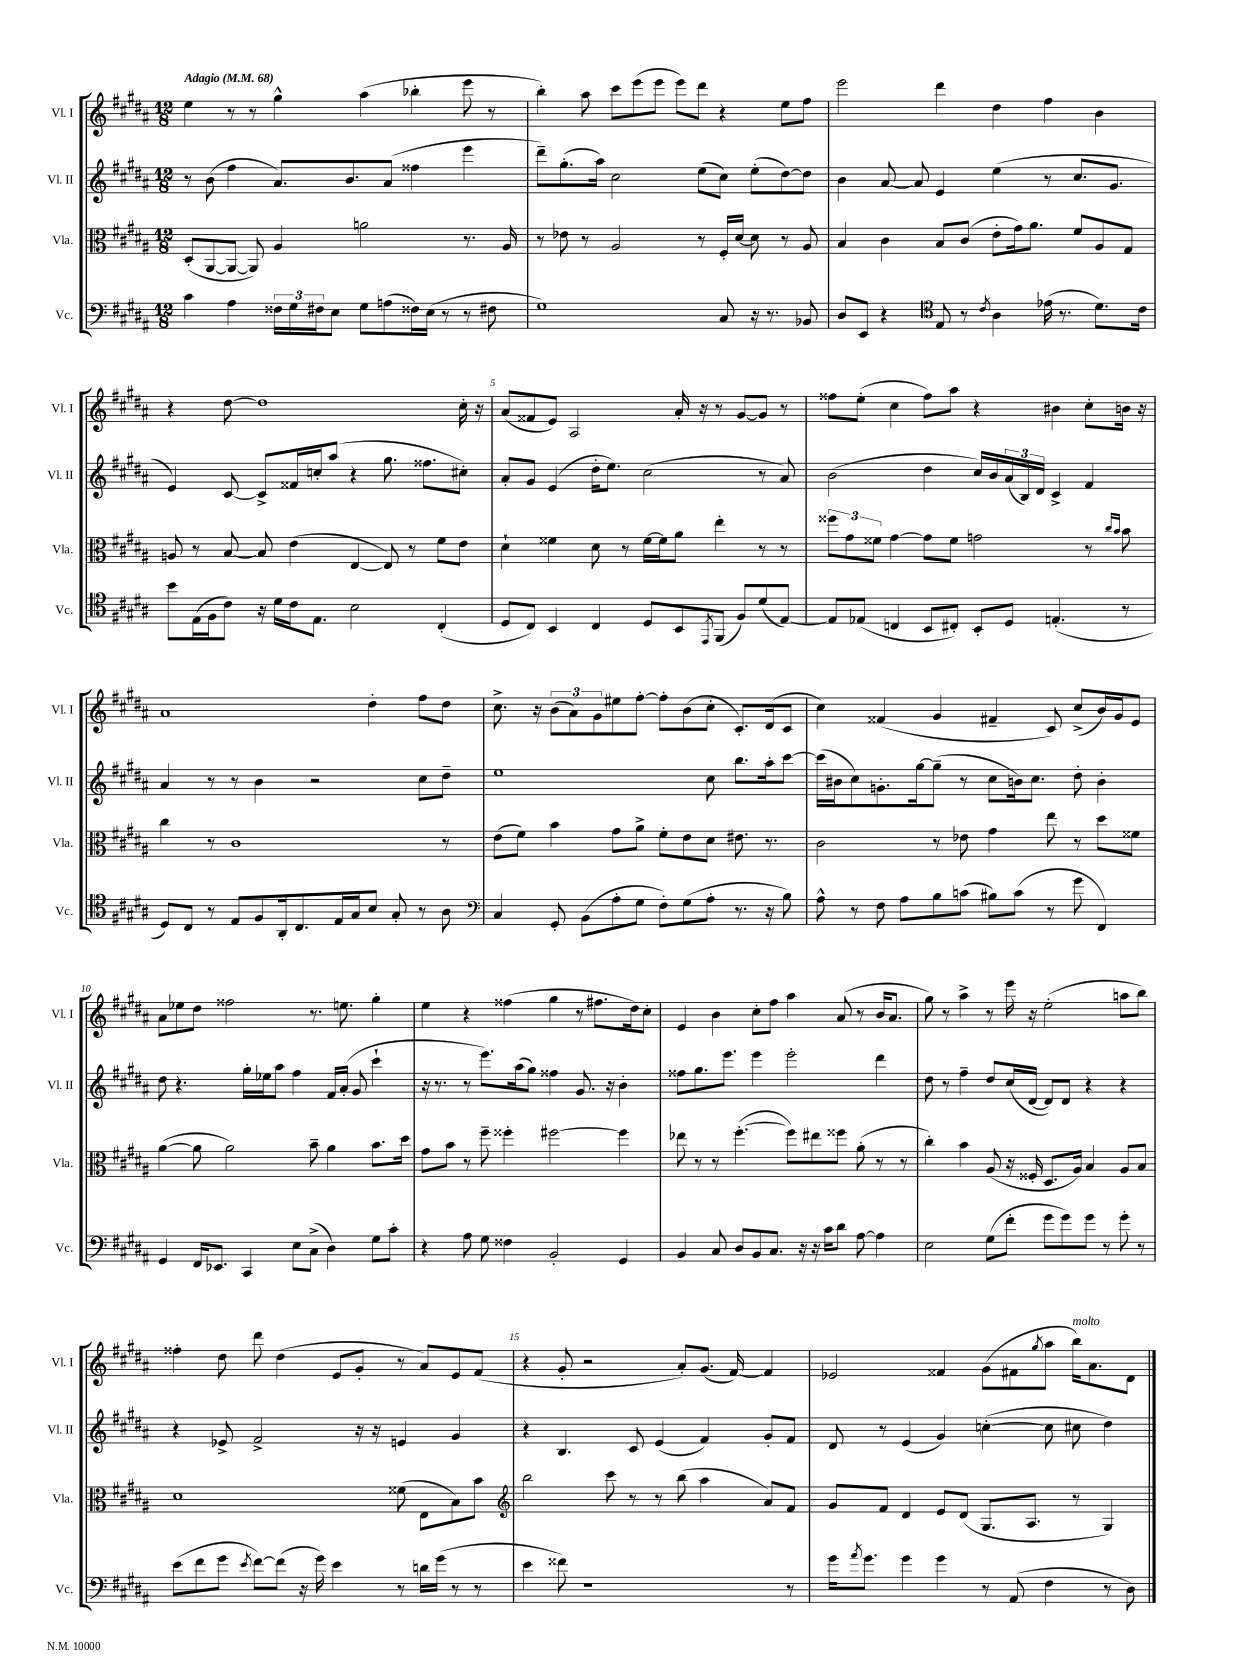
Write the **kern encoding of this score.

**kern	**kern	**kern	**kern
*part4	*part3	*part2	*part1
*staff4	*staff3	*staff2	*staff1
*I"Vc.	*I"Vla.	*I"Vl. II	*I"Vl. I
*I'Vc.	*I'Vla.	*I'Vl. II	*I'Vl. I
*clefF4	*clefC3	*clefG2	*clefG2
*k[f#c#g#d#a#]	*k[f#c#g#d#a#]	*k[f#c#g#d#a#]	*k[f#c#g#d#a#]
*M12/8	*M12/8	*M12/8	*M12/8
*MM68	*MM68	*MM68	*MM68
=1	=1	=1	=1
!	!	!	!LO:TX:a:B:t=Adagio
4c#\	(8D#'/L	8r	4ee\
.	[8AA#/	(8b\	.
4A#\	8AA#/J_	4ff#\	8r
.	8AA#/])	.	8r
24F##X\LL	4A#/	8.a#/L)	4gg#^^\
24G#\	.	.	.
24F#X\J	.	.	.
8E\J	.	.	.
.	.	8.b/	.
8G#\L	2an\	.	(4aa#\
(8An\	.	(8a#/J	.
16F##X\L)	.	4ff##X\	4bb-X'\
(16E\JJ	.	.	.
8r	.	.	.
8r	8.r	4eee\	8eee\
8F#X\	.	.	8r
.	16A#/	.	.
=2	=2	=2	=2
1G#)	8r	8ddd#~\L)	4bb'\)
.	8e-X\	(8.gg#'\	.
.	8r	.	8aa#\
.	.	16aa#\Jk)	.
.	2A#/	2cc#\	8ccc#\L
.	.	.	(8eee\
.	.	.	8eee\J
.	.	.	8eee\L)
.	8r	(8ee\L	8ddd#\J
8C#/	16F#'/LL	8cc#\J)	4r
.	[16d#/JJ	.	.
16r	8d#\]	(8ee'\L	.
8.r	.	.	.
.	8r	[8dd#\)	8ee\L
8BB-X/	8A#/	8dd#\J]	8ff#\J
=3	=3	=3	=3
8D#/L	4B/	4b\	2eee\
8EE/J	.	.	.
4r	4c#\	[8a#/	.
.	.	8a#/]	.
*clefC4	*	*	*
8E/	8B/L	4e/	4ddd#\
8r	(8c#/J	.	.
8qc#/	.	.	.
4A#\	8e'\L	(4ee\	4dd#\
.	16g#\k)	.	.
.	8.a#\J	.	.
(16e-X\	.	8r	4ff#\
8.r	.	.	.
.	8f#/L	8.cc#/L	.
8.d#\L)	8A#/	.	4b\
.	.	8.g#/J	.
.	8G#/J	.	.
16c#\Jk	.	.	.
!!LO:LB:g=z
=4	=4	=4	=4
8b\L	8An/	4e/)	4r
(16E\L	8r	.	.
16F#\J	.	.	.
8c#\J)	[8B/	[8c#/	[8dd#\
16r	8B/]	8c#^/L]	1dd#]
16d#\LL	.	.	.
16c#\J	(4e\	16f##X/L	.
8.E\J	.	16ccn'/J	.
.	.	(8aa#/J	.
2B\	[4E/	4r	.
.	8E/])	8.gg#\	.
.	8r	.	.
.	.	8.ff##X\L	.
(4C#'/	8f#\L	.	.
.	8e\J	8cc#X'\J)	16cc#'\
.	.	.	16r
=5	=5	=5	=5
8D#/L	4d#`\	8a#'/L	(8a#/L
8C#/J)	.	8g#/J	8f##X/
4BB/	4f##X\	(4e/	8e/J)
.	.	.	2A#/
4C#/	8d#\	16dd#'\KL	.
.	.	8.ee\J)	.
.	8r	.	.
8D#/L	[16f##\LL	(2cc#\	.
.	16f##\J]	.	.
8BB/	8a#\J	.	16a#'/
.	.	.	16r
8qEE/	.	.	.
(8FF#/J	4ee'\	.	8r
8F#/L)	.	.	[8g#/L
(8d#/	8r	8r	8g#/J]
[8E/J)	8r	8a#/)	8r
=6	=6	=6	=6
8E/L]	12ff##X\L	(2b\	8ff##X\L
.	12g#\	.	.
(8E-X/J	.	.	(8ee'\J
.	12f##X\J	.	.
4Cn/	[4g#\	.	4cc#\
8BB/L	8g#\L]	4dd#\	8ff##\L)
8C#X'/J)	8f##\J	.	8aa#\J
8BB'/L	2gn\	16cc#/LL)	4r
.	.	16b/	.
8D#/J	.	(24a#/	.
.	.	24B/)	.
.	.	24d#/JJ	.
(4.En'/	.	4c#^/	4b#X\
.	8r	4f#/	8cc#'\L
.	16qqcc#/LL	.	.
.	16qqb/JJ	.	.
8r	8b\	.	16bn\Jk
.	.	.	16r
!!LO:LB:g=z
=7	=7	=7	=7
8D#/L)	4cc#\	4a#/	1a#
8C#/J	.	.	.
8r	8r	8r	.
8E/L	1c#	8r	.
8F#/	.	4b\	.
16AA#'/k	.	.	.
8.C#/	.	.	.
.	.	2r	.
16E/L	.	.	.
16G#/J	.	.	.
8B/J	.	.	4dd#'\
8G#'/	.	.	.
8r	.	8cc#\L	8ff#\L
8A#\	8r	8dd#~\J	8dd#\J
=8	=8	=8	=8
*clefF4	*	*	*
4C#/	(8e\L	1ee	8.cc#^\
.	8f#\J)	.	.
.	.	.	16r
8GG#'/	4b\	.	(12b\L
.	.	.	12a#\)
(8BB\L	.	.	.
.	.	.	12g#\
8A#'\	8g#\L	.	8ee#X\
8G#\J	8a#^\J	.	[8ff#'\J
8F#'\L)	8f#'\L	.	8ff#'\L]
(8G#\	8e\	.	(8b\
8A#'\J	8d#\J	8cc#\	8cc#'\J
8.r	8.e#X\	8.bb\L	8.c#'/L)
16r	8.r	16aa#'\k	(16d#/k
8B\)	.	[8ccc#\J	8c#/J
=9	=9	=9	=9
8A#^^\	2c#\	(16ccc#\LL]	4cc#\)
.	.	16b#X\J	.
8r	.	8cc#\)	.
8F#\	.	8.gn'\	(4f##X/
8A#\L	.	.	.
.	.	[16gg#\k	.
8B\	8r	(8gg#~\J]	4g#/
(8cn\J	8e-X\	8r	.
8B#X\L)	4g#\	8cc#\L	4f#X~/
(8c\J	.	16bn\k)	.
.	.	8.cc#\J	.
8r	8ee\	.	8c#/)
8g#\	8r	8dd#'\	(8cc#^/L
4FF#/)	8dd#\L	4b'\	16b/L)
.	.	.	16g#/J
.	8f##X\J	.	8e/J
!!LO:LB:g=z
=10	=10	=10	=10
4GG#/	([4a#\	8dd#\	8a#\L
.	.	4.r	8ee-X\
16FF#/KL	8a#\]	.	8dd#\J
8.EE-X/J	.	.	.
.	2a#\)	.	2ff##X\
4CC#/	.	16gg#'\LL	.
.	.	16ee-X\J	.
.	.	8aa#\J	.
8E\L	.	4ff#\	.
(8C#^\J	8b~\	.	8.r
4D#\)	4a#\	16f#/LL	.
.	.	(16a#'/JJ	8.een\
.	.	8g#/	.
8G#\L	8.b\L	4ccc#`\	4gg#'\
8c#'\J	.	.	.
.	16dd#\Jk	.	.
=11	=11	=11	=11
4r	8g#\L	16r	4ee\
.	.	8.r	.
.	8b\J	.	.
8A#\	8r	8r	4r
8G#\	8ff#~\	8.eee\L)	.
4F##X\	4ff##X'\	.	(4ff##X\
.	.	(16aa#\k	.
.	.	8gg#\J)	.
2BB'/	[2ff#X\	4ff##X\	4gg#\
.	.	8.g#/	8r
.	.	.	8.ff#X\L
.	.	16r	.
4GG#/	4ff#\]	4b'\	.
.	.	.	16dd#\k)
.	.	.	8cc#'\J
=12	=12	=12	=12
4BB/	8ee-X\	8ff##X\L	4e/
.	8r	8.gg#\	.
8C#/	8r	.	4b\
.	.	8.eee\J	.
8D#/L	([4.ff#'\	.	.
8BB/	.	4eee\	8cc#'\L
8.C#/J	.	.	8ff#\J
.	8ff#\L])	2eee'\	4aa#\
16r	.	.	.
16r	8ee#X\	.	.
16c#\KL	.	.	.
8d#\J	8ff##X\J	.	(8a#/
[8A#\	(8a#'\	.	8r
4A#\]	8r	4ddd#\	16b/KL
.	.	.	8.a#/J
.	8r	.	.
=13	=13	=13	=13
2E\	4cc#'\)	8dd#\	8gg#\)
.	.	8r	8r
.	4b\	4ff#~\	4aa#^\
(8G#\L	(8A#/	8dd#/L	8r
8f#'\J	16r	(16cc#/L	16eee\
.	16F##X'/	[16d#/JJ	16r
8g#\L	8.D#/L	8d#/L])	(2ee'\
8g#\)	.	8d#/J	.
.	16A#/Jk)	.	.
8g#\J	4B/	4r	.
8r	.	.	.
8g#'\	8A#/L	4r	8aan\L
8r	8B/J	.	8bb\J)
!!LO:LB:g=z
=14	=14	=14	=14
(8e\L	1d#	4r	4ff##X'\
8f#\	.	.	.
8g#\J	.	8e-X^/	8dd#\
8qe/	.	.	.
[8f#\L)	.	2f#^/	8ddd#\
(8f#\J]	.	.	(4dd#\
16r	.	.	.
16g#\)	.	.	.
4e\	.	.	8e/L
.	.	16r	8g#'/J
.	.	16r	.
8r	(8f##X\	4en/	8r
16dn\LL	8E\L	.	8a#/L)
(16g#\JJ	.	.	.
8r	8B\)	4g#/	8e/
8r	8b\J	.	(8f#/J
=15	=15	=15	=15
*	*clefG2	*	*
4e\	2bb\	4r	4r
8f##X\)	.	4.B/	8g#'/
1r	.	.	2r
.	8ccc#\	.	.
.	8r	8c#/	.
.	8r	(4e/	.
.	(8bb\	.	8a#'/L)
.	4aa#\	4f#/)	(8.g#/J
.	.	.	[16f#/)
.	8a#/L)	8g#'/L	4f#/]
8r	8f#/J	8f#/J	.
=16	=16	=16	=16
16g#\KL	8g#/L	8d#/	2e-X/
8qa#/	.	.	.
8.g#\J	.	.	.
.	8f#/J	8r	.
4g#\	4d#/	(4e/	.
4g#\	8e/L	4g#/)	4f##X/
.	(8d#/J	.	.
8r	8.G#/L	([4ccn'\	(8g#\L
(8AA#/	.	.	8f#X\
.	8.A#/J	.	.
.	.	.	8qgg#/
4F#\	.	8cc\]	8aa#\J
!	!	!	!LO:TX:a:i:t=molto
.	8r	8cc#X\	16bb\KL)
.	.	.	8.a#\
8r	4G#/)	4dd#\)	.
8D#\)	.	.	8d#\J
==	==	==	==
*-	*-	*-	*-
